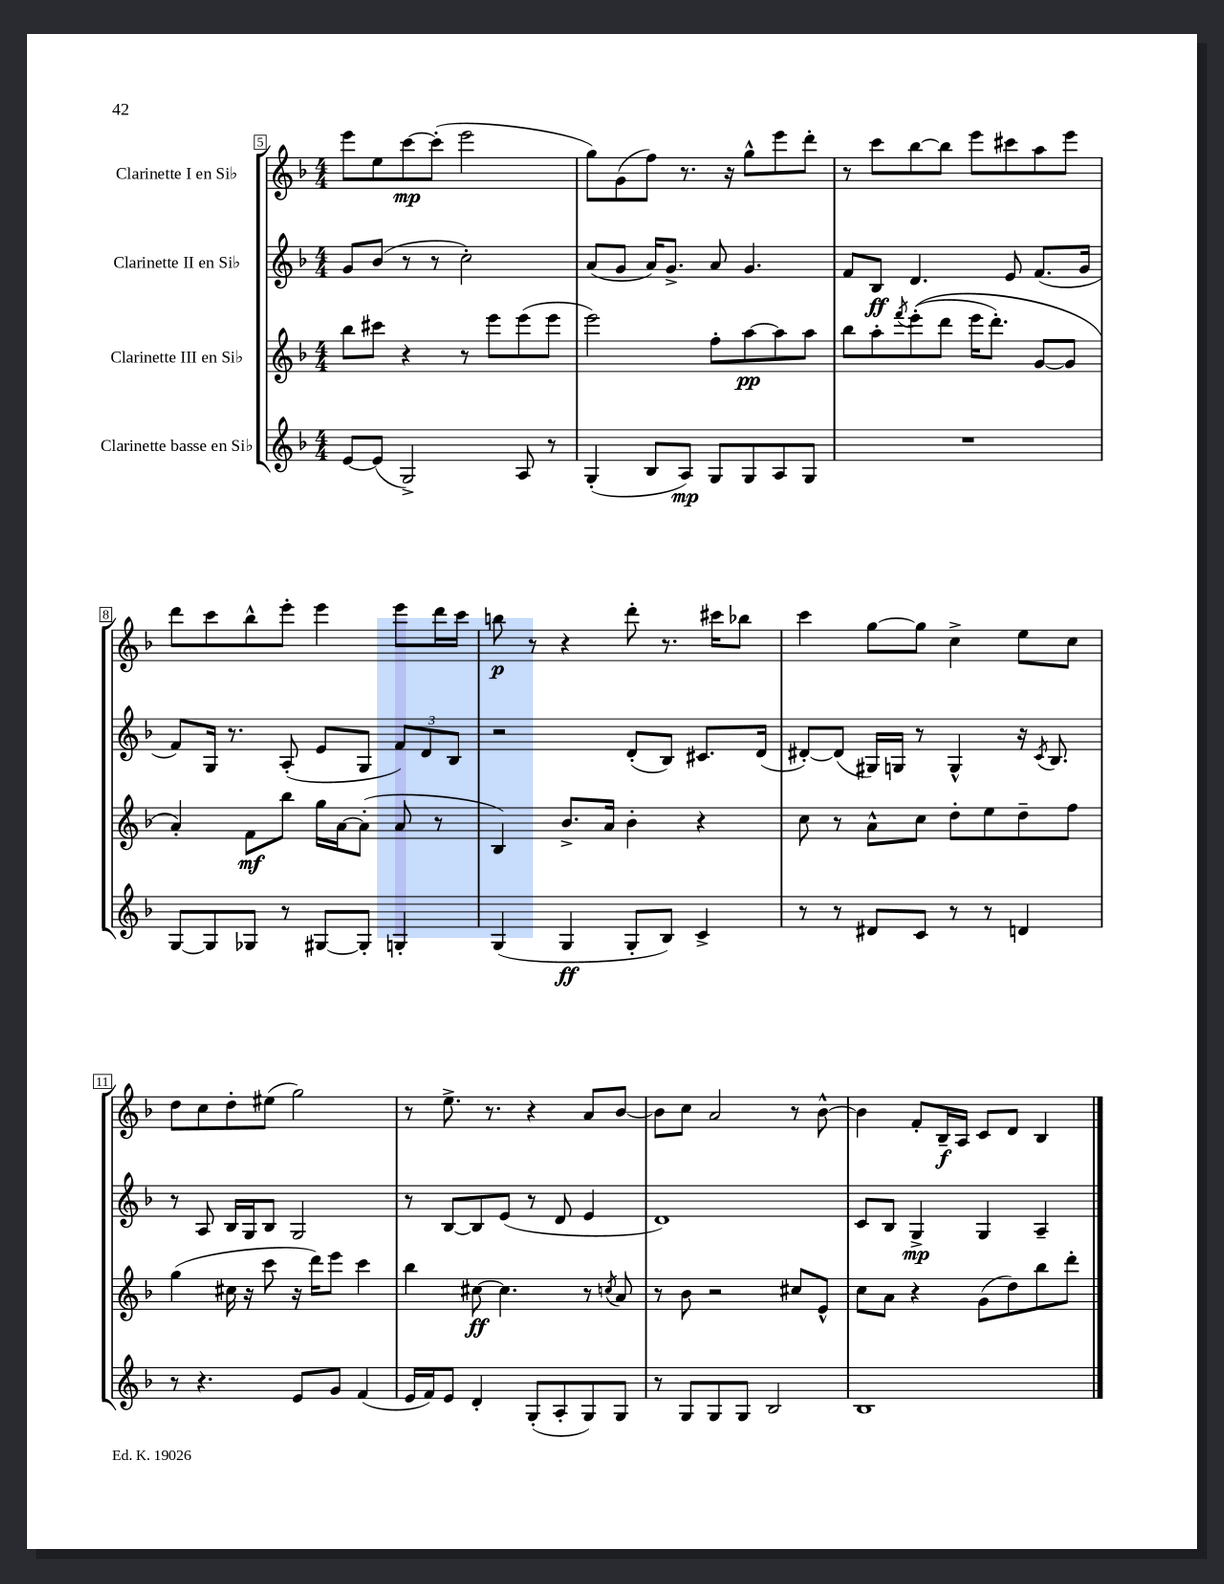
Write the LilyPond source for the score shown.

<<
\new StaffGroup <<
\new Staff = "s0" \with { instrumentName = "Clarinette I en Sib" } {
    \clef treble \key f \major \numericTimeSignature \time 4/4
    e'''8 e''8 c'''8~\mp c'''8-.( e'''2 |
    g''8) g'8( f''8) r8. r16 g''8-^ e'''8 d'''8-. |
    r8 c'''8 bes''8~ bes''8 e'''8 cis'''8 a''8 e'''8 |
    d'''8 c'''8 bes''8-^ e'''8-. e'''4 e'''8 d'''16 c'''16 |
    b''8\p r8 r4 d'''8-. r8. cis'''16 bes''8 |
    c'''4 g''8~ g''8 c''4-> e''8 c''8 |
    d''8 c''8 d''8-. eis''8( g''2) |
    r8 e''8.-> r8. r4 a'8 bes'8~ |
    bes'8 c''8 a'2 r8 bes'8~-^ |
    bes'4 f'8-. bes16--\f a16 c'8 d'8 bes4 \bar "|." |
}
\new Staff = "s1" \with { instrumentName = "Clarinette II en Sib" } {
    \clef treble \key f \major \numericTimeSignature \time 4/4
    g'8 bes'8( r8 r8 c''2-.) |
    a'8( g'8 a'16) g'8.-> a'8 g'4. |
    f'8 bes8\ff d'4. e'8 f'8.( g'16 |
    f'8) g16 r8. a8-.( e'8 g8 \tuplet 3/2 { f'8) d'8 bes8 } |
    r2 d'8-.( bes8) cis'8. d'16( |
    dis'8~-.) dis'8( gis16) g16 r8 g4-^ r16 \acciaccatura { c'8 } bes8. |
    r8 a8 bes16 g16 bes8 g2 |
    r8 bes8~ bes8 e'8( r8 d'8 e'4 |
    d'1) |
    c'8 bes8 g4->\mp g4 a4-- \bar "|." |
}
\new Staff = "s2" \with { instrumentName = "Clarinette III en Sib" } {
    \clef treble \key f \major \numericTimeSignature \time 4/4
    bes''8 cis'''8 r4 r8 e'''8 e'''8( e'''8 |
    e'''2) f''8-. a''8~\pp a''8 a''8 |
    bes''8 a''8-. \acciaccatura { f'''8 } e'''8-.(\( d'''8 e'''16 d'''8.-.) g'8~ g'8 |
    a'4-.\) f'8\mf bes''8 g''16 a'16~ a'8-.( a'8 r8 |
    bes4) bes'8.-> a'16 bes'4-. r4 |
    c''8 r8 a'8-^ c''8 d''8-. e''8 d''8-- f''8 |
    g''4( cis''16 r16 c'''8 r16 d'''16) e'''8 c'''4 |
    bes''4 cis''8~\ff cis''4. r8 \acciaccatura { c''8 } a'8 |
    r8 bes'8 r2 cis''8 e'8-^ |
    c''8 a'8 r4 g'8( d''8) bes''8 d'''8-. \bar "|." |
}
\new Staff = "s3" \with { instrumentName = "Clarinette basse en Sib" } {
    \clef treble \key f \major \numericTimeSignature \time 4/4
    e'8~ e'8( g2->) a8 r8 |
    g4-.( bes8 a8\mp) g8 g8 a8 g8 |
    R1 |
    g8~ g8 ges8 r8 gis8~ gis8-. g4-. |
    g4( g4\ff g8-. bes8) c'4-> |
    r8 r8 dis'8 c'8 r8 r8 d'4 |
    r8 r4. e'8 g'8 f'4( |
    e'16 f'16) e'8 d'4-. g8-.( a8-. g8) g8 |
    r8 g8 g8 g8 bes2 |
    bes1 \bar "|." |
}
>>
>>
\layout { \context { \Score currentBarNumber = #5 \override BarNumber.stencil = #(make-stencil-boxer 0.1 0.3 ly:text-interface::print) } }
